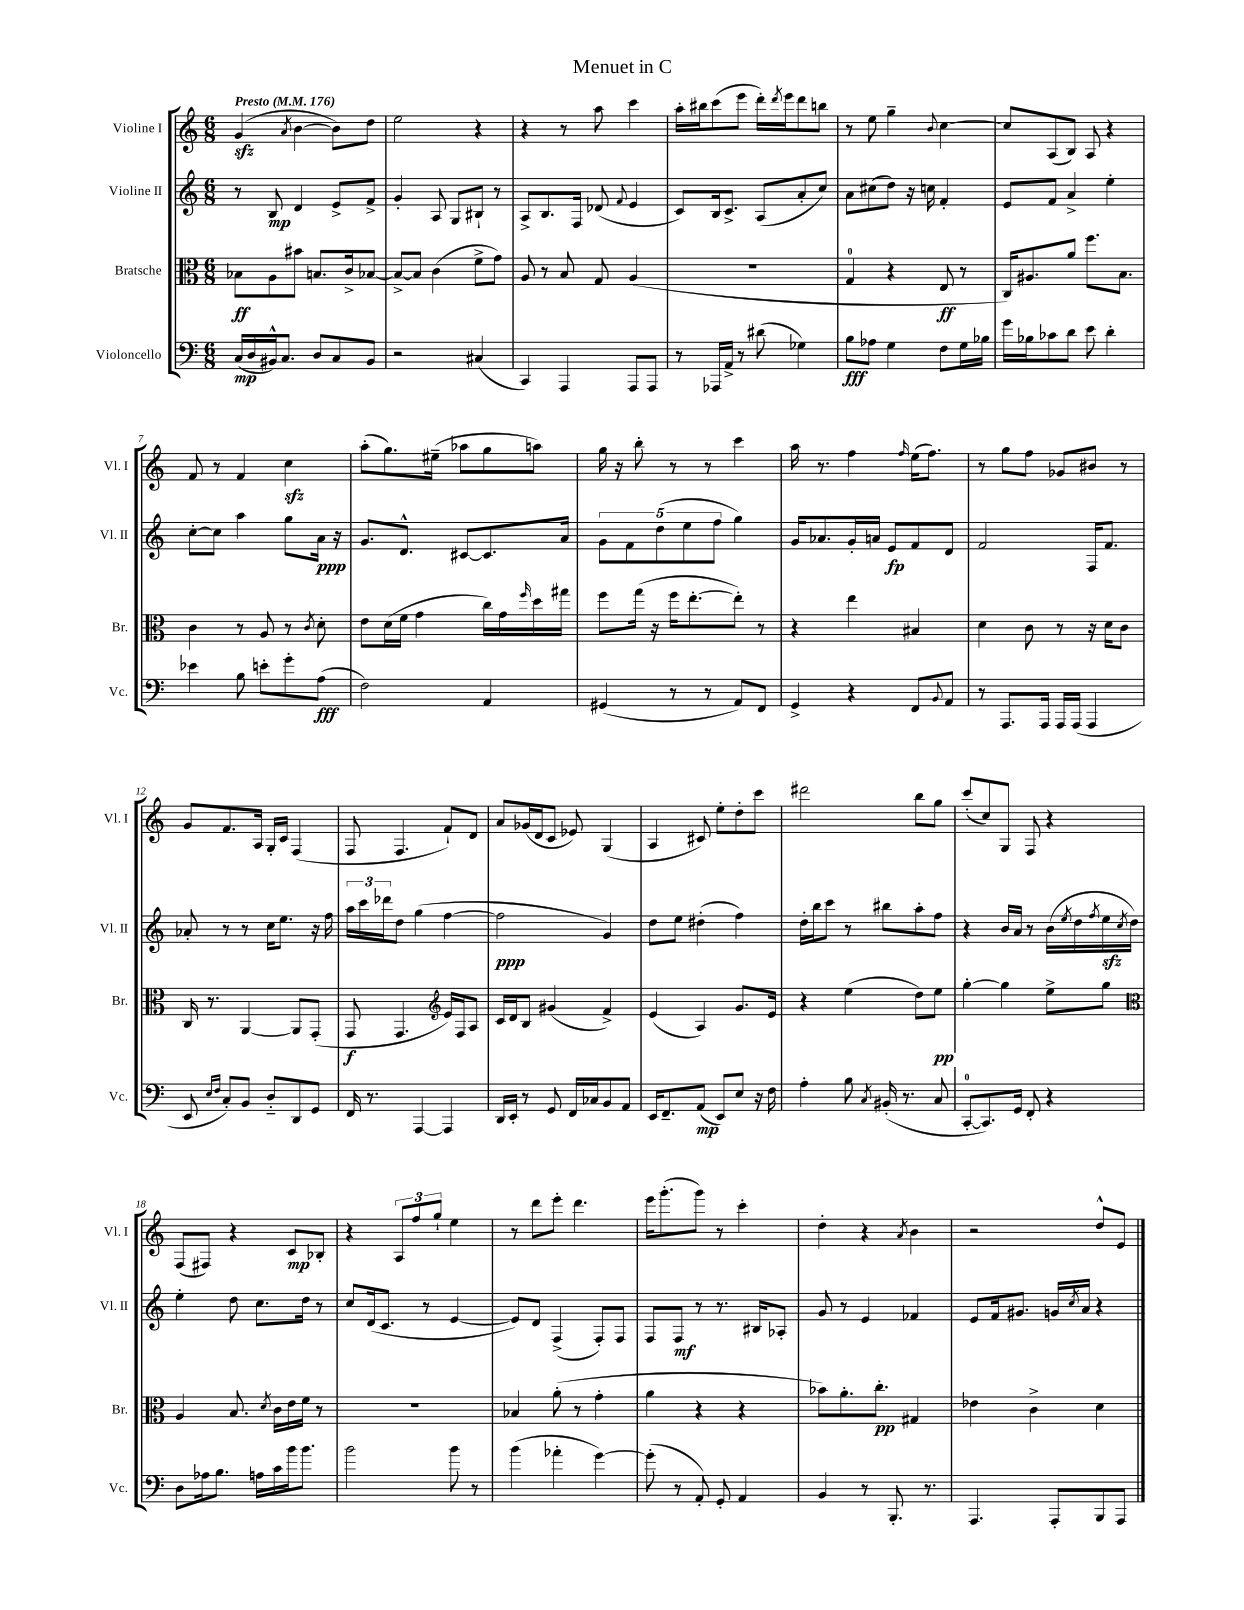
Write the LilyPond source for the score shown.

\header { title = "Menuet in C" }
<<
\new StaffGroup <<
\new Staff = "s0" \with { instrumentName = "Violine I" shortInstrumentName = "Vl. I" } {
    \clef treble \key c \major \numericTimeSignature \time 6/8 \tempo "Presto" 4 = 176
    g'4\sfz( \acciaccatura { a'8 } b'4~ b'8) d''8 |
    e''2 r4 |
    r4 r8 a''8 c'''4 |
    a''16-. bis''16 c'''8( e'''8 d'''16-.) \acciaccatura { d'''8 } e'''16 d'''8 b''8 |
    r8 e''8 g''4-- \appoggiatura { b'8 } c''4~ |
    c''8 a8( b8) a8 r4 |
    f'8 r8 f'4 c''4\sfz |
    a''8-.( g''8.) eis''16--( aes''8 g''8 a''8) |
    g''16 r16 b''8-. r8 r8 c'''4 |
    a''16 r8. f''4 \grace { f''16 } e''16( f''8.) |
    r8 g''8 f''8 ges'8 bis'8 r8 |
    g'8 f'8. a16 g16-. c'16 f4( |
    f8 f4. f'8-!) d'8 |
    a'8 ges'16( d'16 c'8 ees'8) g4( |
    a4 cis'8) e''8-. d''8-. c'''8 |
    dis'''2 b''8 g''8 |
    c'''8-.( c''8) g8 f8 r4 |
    f8( fis8) r4 c'8\mp bes8-. |
    r4 \tuplet 3/2 { a8 f''8 g''8-! } e''4 |
    r8 d'''8 e'''8-. d'''4. |
    e'''16 g'''8.-.( g'''8) r8 c'''4-. |
    d''4-. r4 \acciaccatura { a'8 } b'4 |
    r2 d''8-^ e'8 \bar "|." |
}
\new Staff = "s1" \with { instrumentName = "Violine II" shortInstrumentName = "Vl. II" } {
    \clef treble \key c \major \numericTimeSignature \time 6/8
    r8 b8\mp d'4 e'8-> f'8-> |
    g'4-. a8 g8 bis8-! r8 |
    a8-> b8. f16 des'8( \appoggiatura { f'8 } e'4 |
    c'8) b16 c'8.-> a8( a'8-. c''8) |
    a'8 cis''8( d''8) r16 c''16 f'4-. |
    e'8 f'8 a'4-> e''4-. |
    c''8~-. c''8 a''4 g''8 a'16\ppp r16 |
    g'8. d'8.-^ cis'8~ cis'8. a'16 |
    \tuplet 5/4 { g'8 f'8 d''8( e''8 f''8 } g''4) |
    g'16 aes'8. g'16-. a'16 e'8\fp f'8 d'8 |
    f'2 f16 f'8. |
    aes'8-. r8 r8 c''16 e''8. r16 f''16 |
    \tuplet 3/2 { a''16 c'''16 des'''16 } d''8 g''4( f''4~ |
    f''2\ppp g'4) |
    d''8 e''8 dis''4-.( f''4) |
    d''16-. b''16 c'''8 r8 bis''8 a''8-. f''8 |
    r4 b'16 a'16 r8 b'16( \acciaccatura { e''8 } d''16 \acciaccatura { f''8 } e''16\sfz \acciaccatura { c''8 } d''16) |
    e''4-. d''8 c''8. d''16 r8 |
    c''8 d'16( c'8. r8 e'4~ |
    e'8) d'8 f4->( f8-.) f8 |
    f8 f8\mf r8 r8. bis16 aes8-. |
    g'8 r8 e'4 fes'4 |
    e'8 f'16 gis'8. g'16 \acciaccatura { c''8 } a'16 r4 \bar "|." |
}
\new Staff = "s2" \with { instrumentName = "Bratsche" shortInstrumentName = "Br." } {
    \clef alto \key c \major \numericTimeSignature \time 6/8
    bes8\ff a8 bis'8 b8. c'16-> bes8~ |
    bes8~-> bes8 c'4( f'8-> g'8) |
    a8 r8 b8 g8 a4( |
    R2. |
    g4-0 r4 e8\ff r8 |
    c16) ais8. a'8 f''8. b8. |
    c'4 r8 a8 r8 \acciaccatura { c'8 } d'8-. |
    e'8 d'16( f'16 g'4 c''16) g'16 \grace { f''16 } d''16 gis''16 |
    f''8 g''16( r16 f''16 e''8.~-. e''8-.) r8 |
    r4 e''4 bis4 |
    d'4 c'8 r8 r16 d'16 c'8 |
    c16 r8. a,4~ a,8 g,8-.( |
    g,8\f g,4. \clef treble e'16) f16 a8 |
    c'16 d'16 b8 gis'4( f'4->) |
    e'4( a4) g'8. e'16 |
    r4 e''4( d''8) e''8\pp |
    g''4~-. g''4 e''8-> g''8 |
    \clef alto a4 b8. \acciaccatura { d'8 } c'16 e'16 f'16 r8 |
    R2. |
    bes4 a'8-.( r8 g'4-. |
    a'4 r4 r4 |
    bes'8) a'8.-. c''8.-.\pp gis4 |
    ees'4 c'4-> d'4 \bar "|." |
}
\new Staff = "s3" \with { instrumentName = "Violoncello" shortInstrumentName = "Vc." } {
    \clef bass \key c \major \numericTimeSignature \time 6/8
    c16\mp( d16 bis,16-^) c8. d8 c8 bis,8 |
    r2 cis4( |
    c,4) a,,4 a,,8 a,,8 |
    r8 aes,,16 a,16-> r8 dis'8( ges4) |
    b8\fff aes8 g4 f8 g16 bes16 |
    g'16 bes16 ces'8 d'8 e'8 d'4-. |
    ees'4 b8 e'8-. g'8-. a8\fff( |
    f2) a,4 |
    gis,4( r8 r8 a,8) f,8 |
    g,4-> r4 f,8 \appoggiatura { b,8 } a,8 |
    r8 a,,8. a,,16 a,,16 a,,16( a,,4 |
    e,8 \grace { e16 f16 } c8-.) b,8 d8-_ d,8 g,8 |
    f,16 r8. a,,4~ a,,4 |
    d,16 e,16-. r8 g,8 f,16 ces16 b,8 a,8 |
    e,16 f,8.-- a,8\mp( e,8) e8 r16 f16 |
    a4-. b8 \acciaccatura { c8 } bis,16-.( r8. c8 |
    c,8-0~-. c,8.) g,16 f,8-. r4 |
    d8 aes16 b8. a16 c'16 b'16 b'8. |
    b'2 b'8 r8 |
    b'4( aes'4-. g'4~) |
    g'8-.( r8 a,8-.) g,8-. a,4 |
    b,4 r8 b,,8.-. r8. |
    a,,4. a,,8-. b,,8 a,,8 \bar "|." |
}
>>
>>
